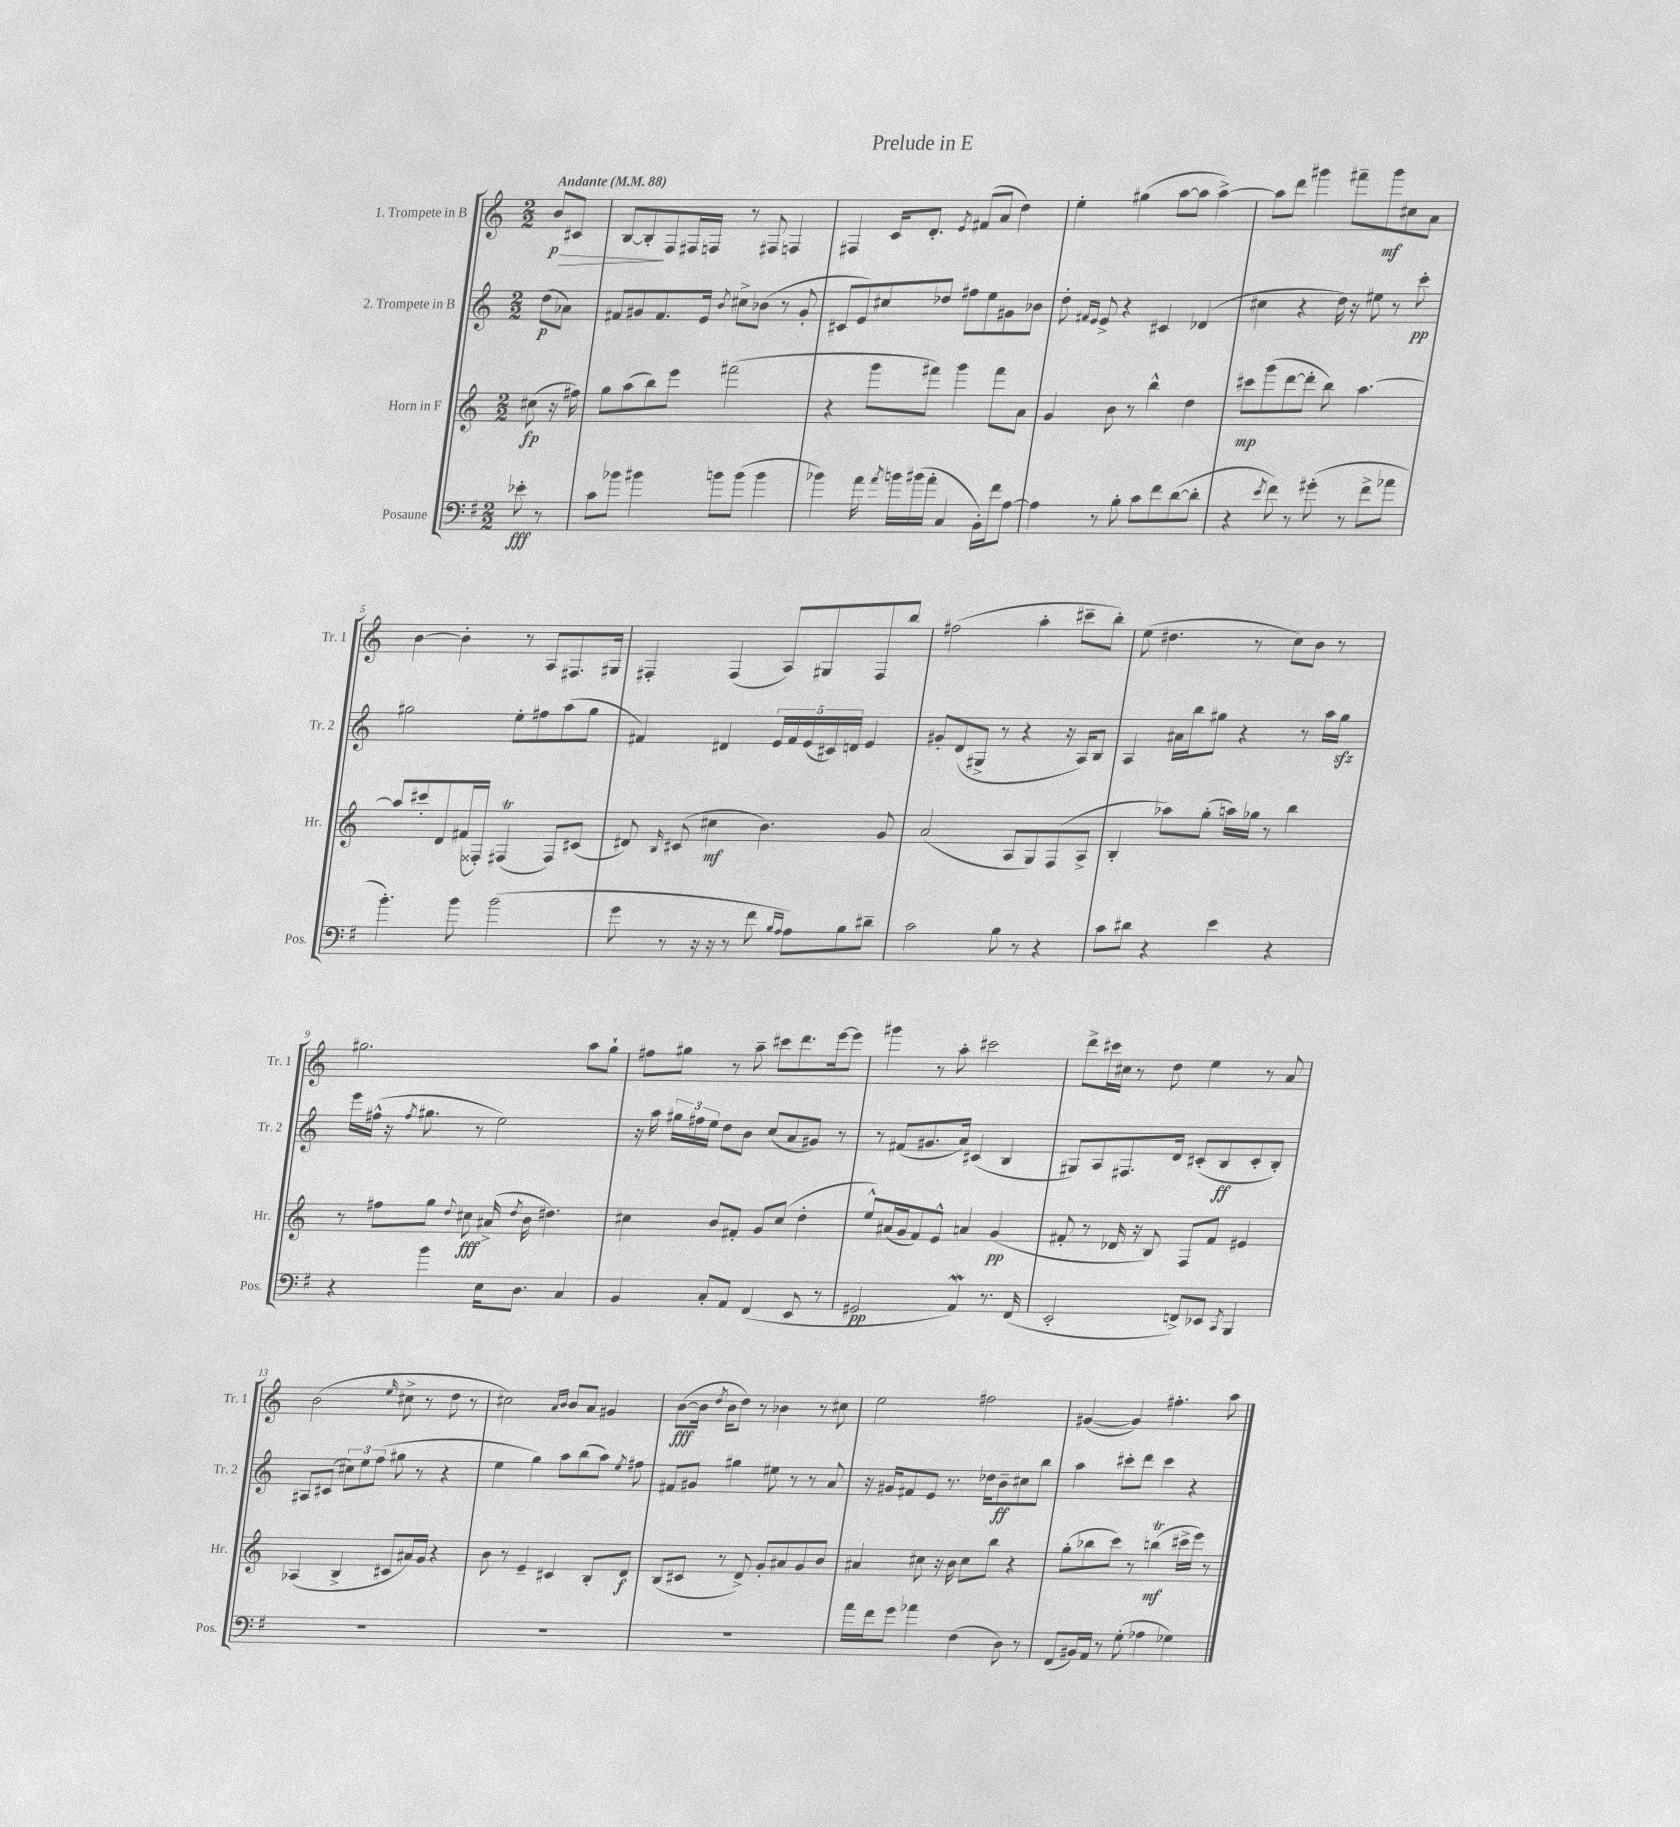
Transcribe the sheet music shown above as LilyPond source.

\header { title = "Prelude in E" }
<<
\new StaffGroup <<
\new Staff = "s0" \with { instrumentName = "1. Trompete in B" shortInstrumentName = "Tr. 1" } {
    \clef treble \key c \major \numericTimeSignature \time 2/2 \partial 4 \tempo "Andante" 4 = 88
    \autoBeamOff b'8[\p\> cis'8] |
    b8[~ b8-.\! f8 fis16 f16] r8 fis8 f4 |
    fis4 c'16[ d'8.]-. \acciaccatura { e'8 } fis'8[( a'8] d''4) |
    e''4-. gis''4( a''8[~ a''8] a''4~->) |
    a''8[ d'''8] gis'''4 fis'''8[-- gis'''8\mf cis''8 a'8] |
    b'4~ b'4-. r8 a8[ fis8. gis16] |
    fis4-. fis4( a8[) gis8 fis8 b''8] |
    fis''2( a''4-. cis'''8[-- b''8]-.) |
    e''8( dis''4. r8 c''8[) b'8] r8 |
    gis''2. a''8[ gis''8]-! |
    fis''8[ gis''8] r8 a''8-- cis'''8[ d'''8. e'''16~ e'''8] |
    gis'''4 r8 a''8-. cis'''2 |
    d'''8[-> cis'''16 cis''16] r8 d''8 e''4 r8 a'8 |
    b'2( \grace { e''16 } cis''8-> r8 d''8 r8 |
    cis''2) \grace { a'16[ b'16] } b'8[ a'8] gis'4 |
    b'8[~\fff( b'16] \acciaccatura { d''8 } b'16[ d''8]) r8 bes'4 r8 cis''8 |
    e''2 fis''2 |
    gis'4~( gis'4) fis''4.-. a''8 \bar "|." |
}
\new Staff = "s1" \with { instrumentName = "2. Trompete in B" shortInstrumentName = "Tr. 2" } {
    \clef treble \key c \major \numericTimeSignature \time 2/2 \partial 4
    \autoBeamOff d''8[\p( aes'8]) |
    fis'8[ gis'8 fis'8. e'16] \acciaccatura { b'8 } cis''8[-> bes'8]( r8 gis'8-. |
    cis'8[ e'8) cis''8 des''8] fis''8[ e''8 gis'8 bes'8] |
    d''8-. \grace { fis'16[ e'16] } e'8-> r4 cis'4 des'4( |
    cis''4 r4 d''16) r16 eis''8 r8 c'''8-.\pp |
    gis''2 e''8[-. fis''8 a''8( gis''8] |
    fis'4) dis'4 \tuplet 5/4 { e'16[ fis'16 e'16( cis'16) d'16] } e'4 |
    gis'8[-. d'8( gis8]-> r8 r4 r16 a16[) b8] |
    a4 ais'16[ b''16 gis''8] r4 r8 a''16[ gis''16]\sfz |
    e'''16[ fis''16]-^( r16 \acciaccatura { fis''8 } gis''8. r8 e''2) |
    r16 a''16 \tuplet 3/2 { gis''16[ fis''16 e''16] } d''8[ b'8] c''8[( a'8 gis'8]) r8 |
    r8 fis'8[( gis'8. a'16]) cis'4( b4 |
    gis8[) a8 fis8. d'16] cis'8[-.( b8\ff cis'8-. b8]-.) |
    ais8[ cis'8]( \tuplet 3/2 { cis''8[) e''8 f''8]( } gis''8 r8 r4 |
    e''4 g''4) a''8[ b''8( a''8]) \acciaccatura { e''8 } fis''8 |
    fis'8[ gis'8] gis''4 eis''8 r8 r8 a'8 |
    r16 gis'16[ fis'8 e'8] r8. des''16[ b'8--\ff cis''8 b''8] |
    a''4 cis'''8[-. d'''8] cis'''4 r4 \bar "|." |
}
\new Staff = "s2" \with { instrumentName = "Horn in F" shortInstrumentName = "Hr." } {
    \clef treble \key c \major \numericTimeSignature \time 2/2 \partial 4
    \autoBeamOff cis''8\fp( r16 fis''16) |
    g''8[ a''8( b''8) e'''8] fis'''2( |
    r4 g'''8[ fis'''8]) g'''4 fis'''8[ a'8] |
    g'4 b'8 r8 b''4-^ d''4 |
    cis'''8[\mp g'''8( d'''8~ d'''8]-. b''8) a''4.~ |
    a''8[ cis'''8-. d'8 fis'16( fisis16]-.) fis4\trill( fis8[) cis'8]( |
    dis'8) \grace { b16 } cis'8( cis''4\mf b'4.) g'8 |
    a'2( a8[ g8) f8( a8]-> |
    b4-. aes''8[) g''8]-.( a''16[) ges''16] r8 b''4 |
    r8 fis''8[ g''8] \appoggiatura { d''8 } cis''8\fff ais'16->( \acciaccatura { d''8 } b'16 dis''4.) |
    cis''4 b'8[ fis'8]-. g'8[ cis''8]( d''4-. |
    e''8[-^) ais'16( g'16 f'8) e'8]-^ a'4 g'4\pp( |
    fis'8-. r8 des'16 r16 b8) f8[ fis'8] eis'4 |
    aes4( b4-> cis'8[ ais'16) g'16] r4 |
    b'8 r8 e'4-- cis'4 b8[-. d'8]\f |
    b8[( cis'8] r8 d'8->) g'8[-. ais'8 g'8 b'8] |
    ais'4 cis''8 r16 b'16 cis''8[ b''8] r4 |
    g''8[-.( bes''8 c'''8]) r8 b''4\trill\mf( cis'''16[-> e'''16]) r8 \bar "|." |
}
\new Staff = "s3" \with { instrumentName = "Posaune" shortInstrumentName = "Pos." } {
    \clef bass \key g \major \numericTimeSignature \time 2/2 \partial 4
    \autoBeamOff ees'8-.\fff r8 |
    c'8[ bes'8] bis'4 b'8[ b'8]( b'4 |
    bes'4) a'16 \acciaccatura { a'8 } b'16[ bis'16( a'16]-. c4 b,16[-.) fis'16 a8]~ |
    a4 r8 b8-. c'8[ fis'8 d'8~( d'8]-. |
    r4 \acciaccatura { e'8 } fis'8) r8 gis'8-.( r8 fis'8[-> aes'8] |
    b'4.-.) b'8 b'2( |
    g'8 r8 r16 r16 r8 fis'8 \grace { b16[ a16] } a8[) b8 dis'8]-- |
    c'2 b8 r8 r4 |
    c'8[ dis'8] r4 e'4 r4 |
    r4 b'4 e16[ d8.] c4 |
    b,4 c8[-. a,8] fis,4( e,8 r8 |
    gis,2\pp a,4\mordent) r8. fis,16( |
    e,2-. f,8[->) ees,8] \acciaccatura { c,8 } b,,4 |
    R1 |
    R1 |
    R1 |
    a'16[ fis'16 g'8] aes'4 fis4( d8) r8 |
    fis,8[( bis,16) a,16] r8 g8-.( aes4 ges4) \bar "|." |
}
>>
>>
